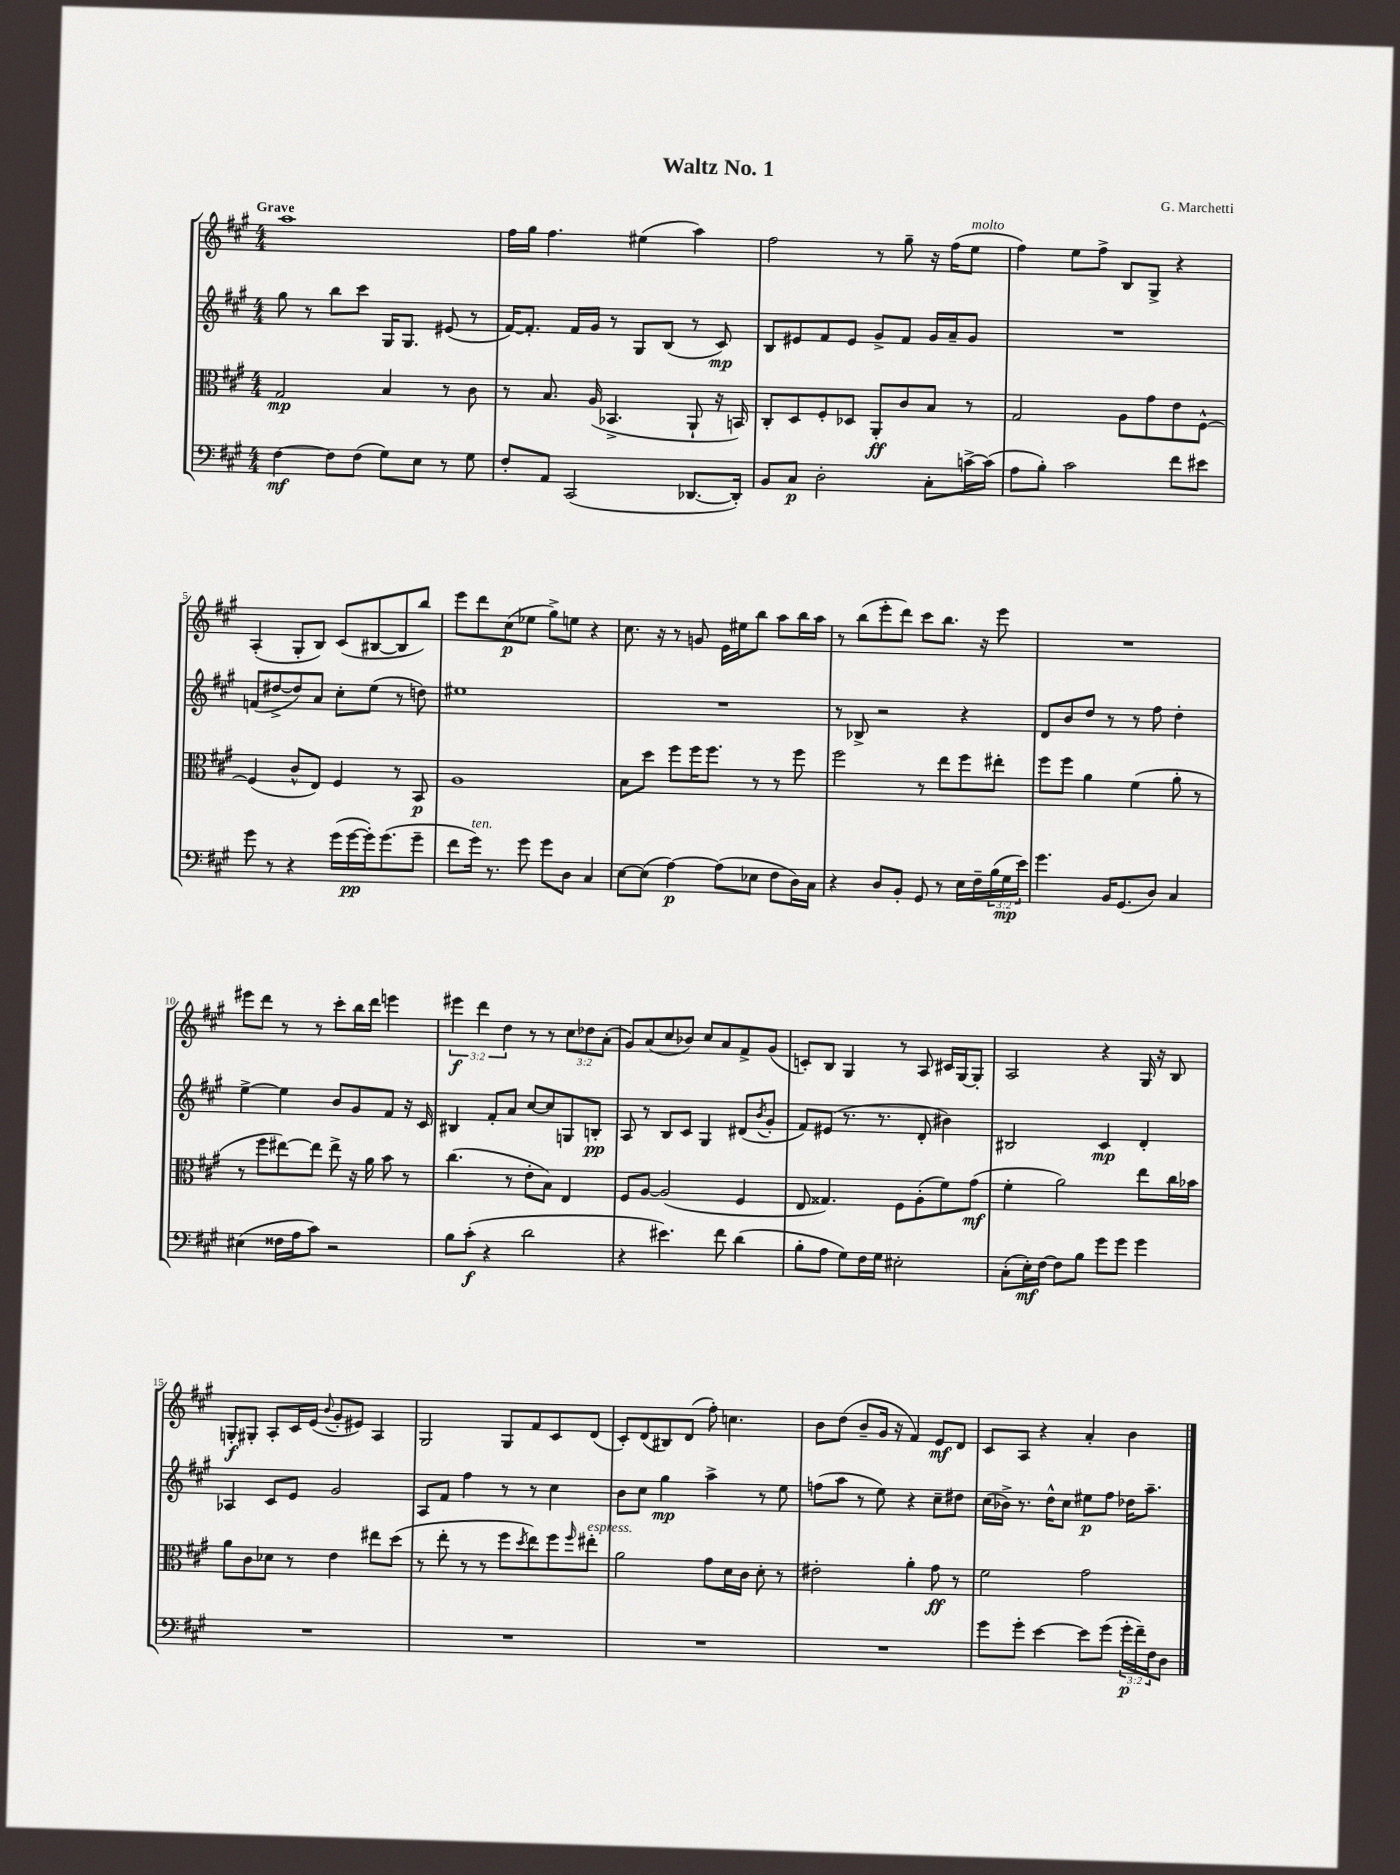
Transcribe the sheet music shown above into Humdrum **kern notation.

**kern	**kern	**kern	**kern
*staff4	*staff3	*staff2	*staff1
*clefF4	*clefC3	*clefG2	*clefG2
*k[f#c#g#]	*k[f#c#g#]	*k[f#c#g#]	*k[f#c#g#]
*M4/4	*M4/4	*M4/4	*M4/4
[4F#	2G#	8gg#	1aa
.	.	8r	.
8F#]	.	8bb	.
(8F#	.	8ccc#	.
8G#)	4B	16G#	.
.	.	8.G#	.
8E	.	.	.
8r	8r	(8e#	.
8G#	8c#	8r	.
=	=	=	=
8F#'	8r	[16f#)	16ff#
.	.	8.f#']	16gg#
8AA	8.B	.	4.ff#
(2CC#	.	16f#	.
.	(16A	16g#	.
.	4.BB-^	8r	.
.	.	8G#	(4ee#
.	.	(8B	.
[8.DD-	8AA`	8r	4aa)
.	16r	8c#)	.
16DD-'])	16BB)	.	.
=	=	=	=
8BB	8C#'	8B	2ff#
8C#	8D	8e#	.
2D'	8F#'	8f#	.
.	8D-	8e#	.
.	8AA'	8g#^	8r
.	8c#	8f#	8gg#~
8C#'	8B	16g#	16r
.	.	16a~	(16ff#
[16c^	8r	8g#	8ee
(16c]	.	.	.
=	=	=	=
8A	2G#	1r	4ff#)
8B')	.	.	.
2c#	.	.	8ee
.	.	.	8ff#^
.	8A	.	8B
.	8g#	.	8G#^
8f#	8e	.	4r
8e#	[8F#^^	.	.
=	=	=	=
8g#	(4F#]	(8f	(4A'
8r	.	[8dd#^	.
4r	8c#^^	8dd#])	8G#'
.	8E)	8a	8B)
(16g#	4F#	8cc#'	(8c#
[16g#	.	.	.
16g#'])	.	(8ee	[8B#
(8.g#	.	.	.
.	8r	8r	8B#]
8g#~	8BB	8dd)	8bb)
=	=	=	=
8f#	1A	1ee#	8eee
16g#)	.	.	8ddd
8.r	.	.	.
.	.	.	(8cc#
8g#	.	.	8ee-
8g#	.	.	8gg#^)
8D	.	.	8ee
4C#	.	.	4r
=	=	=	=
[8E	8B	1r	8.cc#
(8E]	8dd	.	.
.	.	.	16r
[4A)	8ff#	.	8r
.	16ff#	.	8g
.	8.ff#	.	.
(8A]	.	.	16e
.	.	.	16ee#
8E-	8r	.	8bb
8F#	8r	.	8aa
16D)	8ff#	.	16bb
16C#	.	.	16aa
=	=	=	=
4r	2ff#	8r	8r
.	.	8B-^	(8bb
8D	.	2r	8eee'
8BB'	.	.	8ddd)
8GG#	8r	.	8ccc#
8r	8ee	.	8.bb
16E	8ff#	4r	.
16F#~	.	.	16r
(24B	8ee#'	.	8eee
24G#	.	.	.
24e)	.	.	.
=	=	=	=
4.g#	8ff#	8d	1r
.	8ff#	8b	.
.	4a	8dd	.
16BB	.	8r	.
(8.GG#	.	.	.
.	(4f#	8r	.
8D)	.	8ff#	.
4C#	8a'	4dd'	.
.	8r	.	.
=	=	=	=
(4E#	8r	[4ee^	8eee#
.	8ff#	.	8ddd
16F##	[8ee#)	4ee]	8r
16A	.	.	.
8c#)	8ee#]	.	8r
2r	8ee#^	8b	8ccc#'
.	16r	8g#	16bb
.	16a	.	16ddd
.	8b	8f#	4eee
.	8r	16r	.
.	.	16c#	.
=	=	=	=
8B	(4.cc#	4B#	6eee#
(8c#'	.	.	.
.	.	.	6ddd
4r	.	8f#'	.
.	.	.	6dd
.	8r	8a	.
2d	8e'	[8cc#	8r
.	8B)	8cc#]	8r
.	4E	8G	12cc#
.	.	.	12dd-
.	.	8B'	.
.	.	.	(12a'
=	=	=	=
4r	8F#	8A	8g#)
.	[8A	8r	(8a
4.e#)	(2A]	8B	8cc#
.	.	8c#	8b-)
.	.	4G#	8cc#
8f#	.	.	8a
(4d	4F#	(8d#	8f#^
.	.	8qb	.
.	.	8g#'	(8g#
=	=	=	=
8B'	8E	8f#)	8c')
8A	4.G##)	(8e#	8B
8G#)	.	8.r	4G#
16F#	.	.	.
16G#	.	8.r	.
2E#'	8F#	.	8r
.	(8A'	8d'	8A
.	8f#)	4b#)	16c#
.	.	.	[16G#
.	(8g#	.	8G#']
=	=	=	=
(8C#'	4f#'	2B#	2A
16E')	.	.	.
[16F#	.	.	.
8F#]	2a)	.	.
8B	.	.	.
8g#	.	4c#	4r
8g#	.	.	.
4g#	8ee	4d'	16G#
.	.	.	16r
.	16cc#	.	8B
.	16b-	.	.
=	=	=	=
1r	8a	4A-	8G'
.	8c#	.	8G#'
.	8d-	8c#	8A'
.	8r	8e	16c#
.	.	.	(16e
.	.	.	8qqb
.	4e	2g#	8g#'
.	.	.	8e#)
.	8ee#	.	4A
.	(8dd	.	.
=	=	=	=
1r	8r	8A	2G#
.	8ee'	8f#	.
.	8r	4ff#	.
.	8r	.	.
.	8ff#	8r	8G#
.	8qdd	.	.
.	8ee)	8r	8f#
.	8ff#	4cc#	8c#
.	16qqff#	.	.
.	8ee#'	.	(8d
=	=	=	=
1r	2a	8b	8c#')
.	.	8cc#	(8d
.	.	4gg#	8B#)
.	.	.	(8d
.	8g#	4aa^	8ff#')
.	16d	.	4.cc
.	16c#	.	.
.	8d'	8r	.
.	8r	8ee	.
=	=	=	=
1r	2e#'	(8ff	8b
.	.	8aa	(8dd
.	.	8r	8b~
.	.	8ee)	16g#
.	.	.	16r
.	4a'	4r	4f#)
.	8g#	8cc#~	8e
.	8r	8dd#	8d
=	=	=	=
8g#	2f#	(16cc#	8c#
.	.	16b-^)	.
8g#'	.	8.r	8A
[4e	.	.	4r
.	.	16dd^^	.
.	.	8cc#	.
8e]	2g#	8ee#	4a'
(8g#	.	8ff#	.
24g#'	.	16dd-	4b
24f#~)	.	.	.
.	.	8.aa~	.
24F#	.	.	.
8D	.	.	.
==	==	==	==
*-	*-	*-	*-
